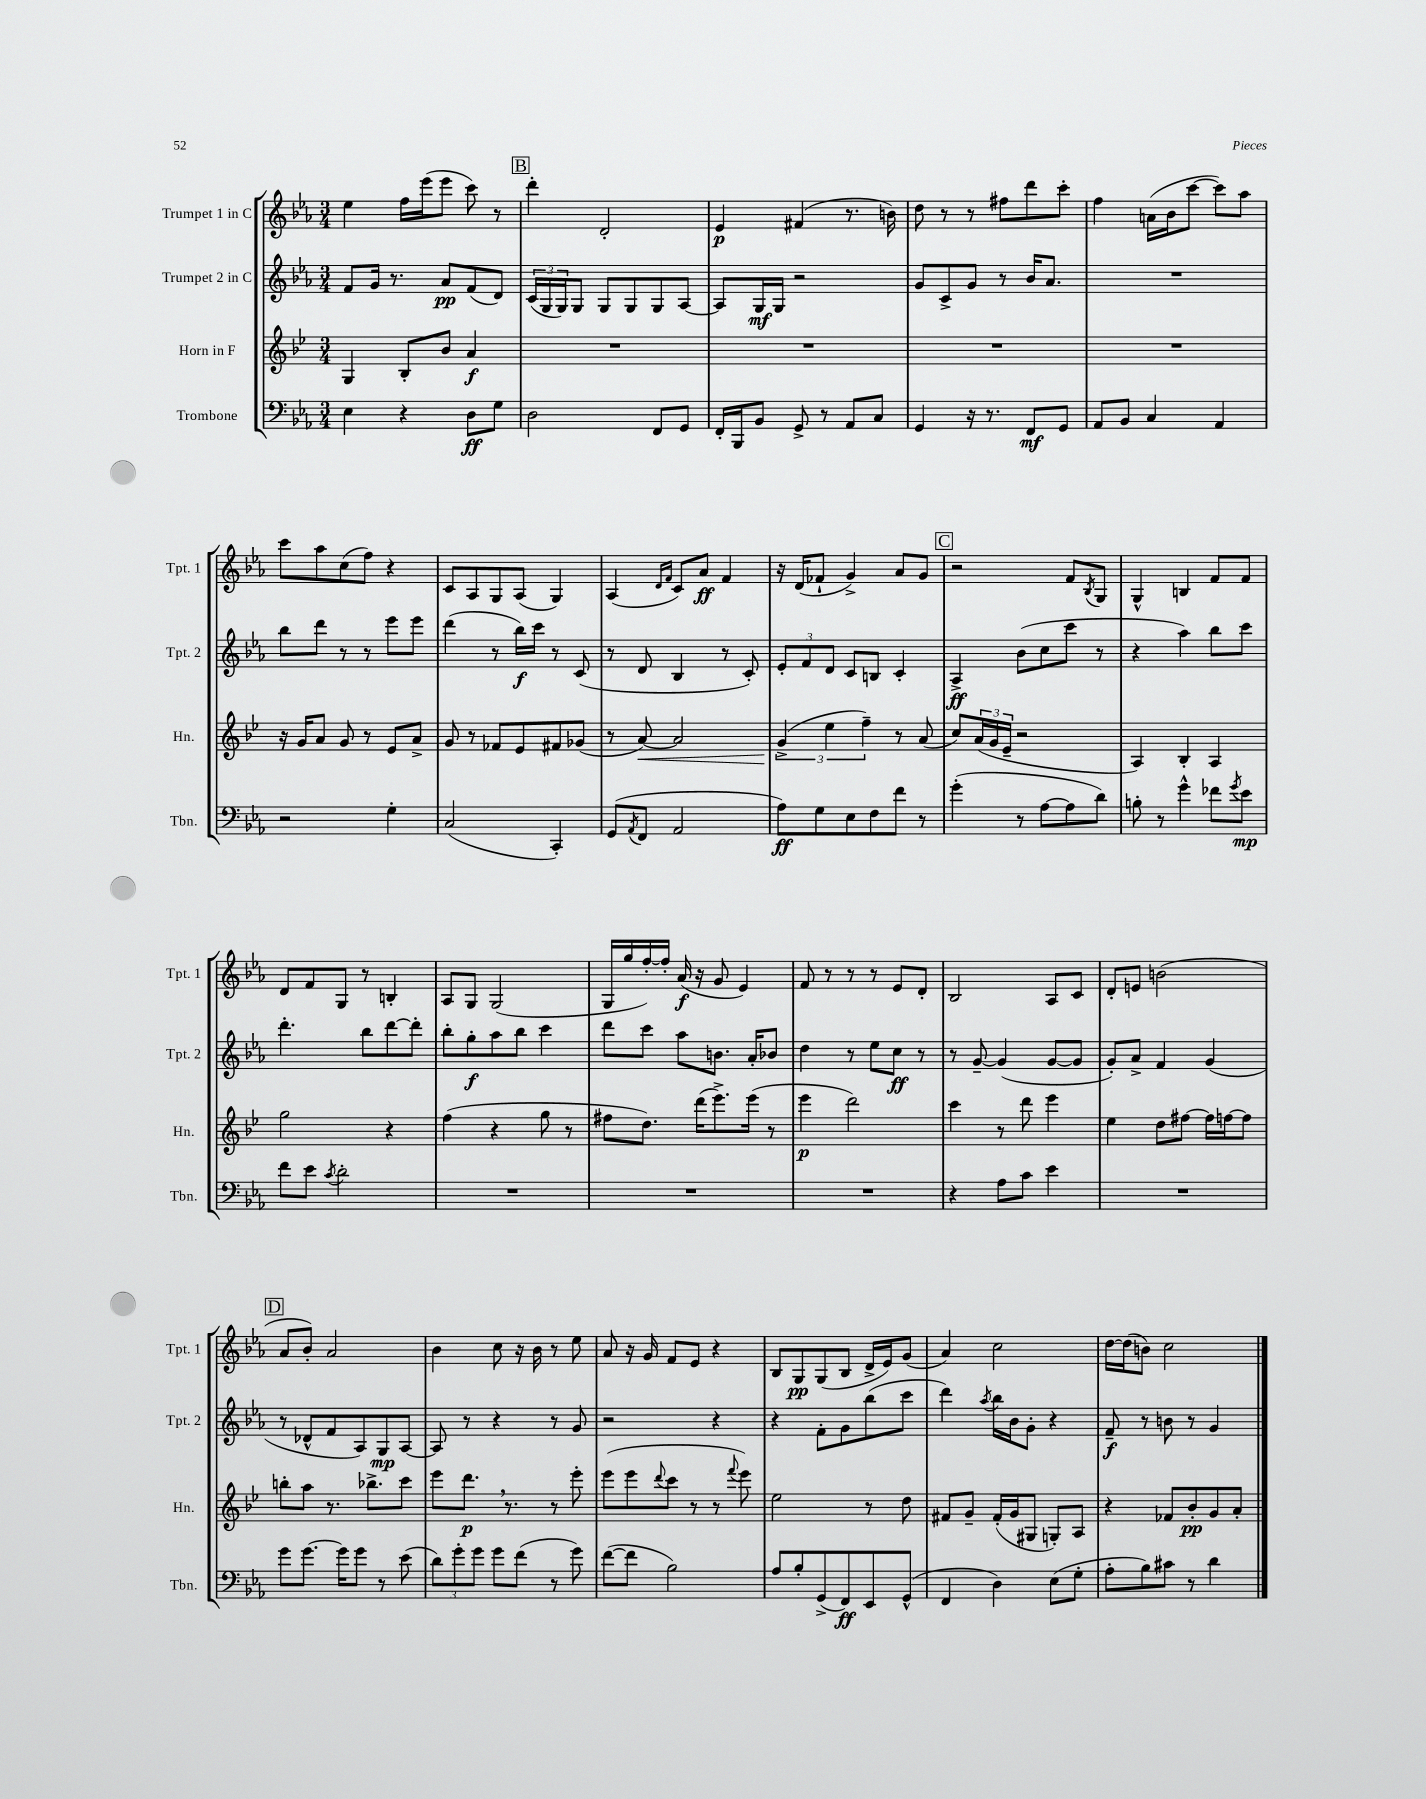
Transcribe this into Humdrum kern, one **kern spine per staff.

**kern	**dynam	**kern	**dynam	**kern	**dynam	**kern	**dynam
*part4	*part4	*part3	*part3	*part2	*part2	*part1	*part1
*staff4	*staff4	*staff3	*staff3	*staff2	*staff2	*staff1	*staff1
*I"Trombone	*	*I"Horn in F	*	*I"Trumpet 2 in C	*	*I"Trumpet 1 in C	*
*I'Tbn.	*	*I'Hn.	*	*I'Tpt. 2	*	*I'Tpt. 1	*
*clefF4	*	*clefG2	*	*clefG2	*	*clefG2	*
*k[b-e-a-]	*	*k[b-e-]	*	*k[b-e-a-]	*	*k[b-e-a-]	*
*M3/4	*	*M3/4	*	*M3/4	*	*M3/4	*
=12	=12	=12	=12	=12	=12	=12	=12
4E-\	.	4G/	.	8f/L	.	4ee-\	.
.	.	.	.	16g/Jk	.	.	.
.	.	.	.	8.r	.	.	.
4r	.	8B-'/L	.	.	.	16ff\LL	.
.	.	.	.	.	.	(16eee-\J	.
.	.	8b-/J	.	8a-/L	pp	8eee-\J	.
8D\L	ff	4a/	f	(8f/	.	8ccc\)	.
8G\J	.	.	.	8d/J)	.	8r	.
!!LO:REH:place=s1:t=B
=13	=13	=13	=13	=13	=13	=13	=13
2D\	.	2.r	.	(24c/LL	.	4ddd'\	.
.	.	.	.	24G/	.	.	.
.	.	.	.	24G/J)	.	.	.
.	.	.	.	8G/J	.	.	.
.	.	.	.	8G/L	.	2d'/	.
.	.	.	.	8G/	.	.	.
8FF/L	.	.	.	8G/	.	.	.
8GG/J	.	.	.	[8A-/J	.	.	.
=14	=14	=14	=14	=14	=14	=14	=14
16FF'/LL	.	2.r	.	8A-/L]	.	4e-/	p
16BBB-/J	.	.	.	.	.	.	.
8BB-/J	.	.	.	16G/L	mf	.	.
.	.	.	.	16G/JJ	.	.	.
8GG^/	.	.	.	2r	.	(4f#X/	.
8r	.	.	.	.	.	.	.
8AA-/L	.	.	.	.	.	8.r	.
8C/J	.	.	.	.	.	.	.
.	.	.	.	.	.	16bn\)	.
=15	=15	=15	=15	=15	=15	=15	=15
4GG/	.	2.r	.	8g/L	.	8dd\	.
.	.	.	.	8c^/	.	8r	.
16r	.	.	.	8g/J	.	8r	.
8.r	.	.	.	.	.	.	.
.	.	.	.	8r	.	8ff#X\L	.
8FF/L	mf	.	.	16b-/KL	.	8ddd\	.
.	.	.	.	8.a-/J	.	.	.
8GG/J	.	.	.	.	.	8ccc'\J	.
=16	=16	=16	=16	=16	=16	=16	=16
8AA-/L	.	2.r	.	2.r	.	4ff\	.
8BB-/J	.	.	.	.	.	.	.
4C/	.	.	.	.	.	(16an\LL	.
.	.	.	.	.	.	16b-\J	.
.	.	.	.	.	.	[8ccc\J	.
4AA-/	.	.	.	.	.	8ccc\L])	.
.	.	.	.	.	.	8aa-\J	.
!!LO:LB:g=z
=17	=17	=17	=17	=17	=17	=17	=17
2r	.	16r	.	8bb-\L	.	8ccc\L	.
.	.	16g/KL	.	.	.	.	.
.	.	8a/J	.	8ddd\J	.	8aa-\	.
.	.	8g/	.	8r	.	(8cc\	.
.	.	8r	.	8r	.	8ff\J)	.
4G'\	.	8e-/L	.	8eee-\L	.	4r	.
.	.	8a^/J	.	8eee-\J	.	.	.
=18	=18	=18	=18	=18	=18	=18	=18
(2C/	.	8g/	.	(4ddd\	.	8c/L	.
.	.	8r	.	.	.	8A-/	.
.	.	8f-X/L	.	8r	.	8G/	.
.	.	8e-/	.	16bb-\LL)	f	(8A-/J	.
.	.	.	.	16ccc\JJ	.	.	.
4CC'/)	.	8f#X/	.	8r	.	4G/)	.
.	.	(8g-X/J	.	(8c/	.	.	.
=19	=19	=19	=19	=19	=19	=19	=19
(8GG/L	.	8r	.	8r	.	(4A-/	.
8qAA-/	.	.	.	.	.	.	.
!	!	!	!LO:HP:b	!	!	!	!
8FF/J	.	[8a/)	<	8d/	.	.	.
.	.	.	.	.	.	16qqd/LL	.
.	.	.	.	.	.	16qqf/JJ	.
2AA-/	.	2a/]	.	4B-/	.	8c/L)	.
.	.	.	.	.	.	8a-/J	ff
.	.	.	.	8r	.	4f/	.
.	.	.	.	8c'/)	.	.	.
=20	=20	=20	=20	=20	=20	=20	=20
8A-\L)	ff	(6g^/	.	12e-'/L	.	16r	.
.	.	.	.	.	.	(16d/KL	.
.	.	.	.	12f/	.	.	.
8G\	.	.	.	.	.	8f-X`/J	.
.	.	6ee-\	[	12d/J	.	.	.
8E-\	.	.	.	8c/L	.	4g^/)	.
.	.	6ff~\)	.	.	.	.	.
8F\	.	.	.	8Bn/J	.	.	.
8f\J	.	8r	.	4c'/	.	8a-/L	.
8r	.	(8a/	.	.	.	8g/J	.
!!LO:REH:place=s1:t=C
=21	=21	=21	=21	=21	=21	=21	=21
(4g'\	.	8cc/L)	.	4A-^/	ff	2r	.
.	.	(24a/L	.	.	.	.	.
.	.	24g/	.	.	.	.	.
.	.	24e-~/JJ	.	.	.	.	.
8r	.	2r	.	(8b-\L	.	.	.
[8A-\L	.	.	.	8cc\	.	.	.
8A-\]	.	.	.	8ccc\J	.	8f/L	.
.	.	.	.	.	.	8qB-/	.
8d\J)	.	.	.	8r	.	8G/J	.
=22	=22	=22	=22	=22	=22	=22	=22
8Bn'\	.	4A/)	.	4r	.	4G^^/	.
8r	.	.	.	.	.	.	.
4g^^\	.	4B-'/	.	4aa-\)	.	4Bn/	.
8f-X\L	.	4A/	.	8bb-\L	.	8f/L	.
8qg/	.	.	.	.	.	.	.
8e-\J	mp	.	.	8ccc\J	.	8f/J	.
!!LO:LB:g=z
=23	=23	=23	=23	=23	=23	=23	=23
8f\L	.	2gg\	.	4.ddd'\	.	8d/L	.
8e-\J	.	.	.	.	.	8f/	.
8qc/	.	.	.	.	.	.	.
2d'\	.	.	.	.	.	8G/J	.
.	.	.	.	8bb-\L	.	8r	.
.	.	4r	.	[8ddd\	.	4Bn'/	.
.	.	.	.	8ddd'\J]	.	.	.
=24	=24	=24	=24	=24	=24	=24	=24
2.r	.	(4ff\	.	8bb-'\L	.	8A-/L	.
.	.	.	.	8gg'\	f	8G/J	.
.	.	4r	.	8aa-\	.	(2G/	.
.	.	.	.	8bb-\J	.	.	.
.	.	8gg\	.	4ccc\	.	.	.
.	.	8r	.	.	.	.	.
=25	=25	=25	=25	=25	=25	=25	=25
2.r	.	8ff#X\L	.	8ddd\L	.	16G/LL	.
.	.	.	.	.	.	16gg/	.
.	.	8.dd\J)	.	8ccc\J	.	[16ff'/)	.
.	.	.	.	.	.	16ff'/JJ]	.
.	.	.	.	8aa-\L	.	(16a-/	f
.	.	(16ddd\KL	.	.	.	16r	.
.	.	8.eee-^\)	.	8.bn\J	.	8g/	.
.	.	.	.	.	.	4e-/)	.
.	.	(16eee-\Jk	.	16a-'/KL	.	.	.
.	.	8r	.	8b-X/J	.	.	.
=26	=26	=26	=26	=26	=26	=26	=26
2.r	.	4eee-\	p	4dd\	.	8f/	.
.	.	.	.	.	.	8r	.
.	.	2ddd\)	.	8r	.	8r	.
.	.	.	.	8ee-\L	.	8r	.
.	.	.	.	8cc\J	ff	8e-/L	.
.	.	.	.	8r	.	8d'/J	.
=27	=27	=27	=27	=27	=27	=27	=27
4r	.	4ccc\	.	8r	.	2B-/	.
.	.	.	.	[8g~/	.	.	.
8A-\L	.	8r	.	(4g/]	.	.	.
8c\J	.	8ddd\	.	.	.	.	.
4e-\	.	4eee-\	.	[8g/L	.	8A-/L	.
.	.	.	.	8g/J]	.	8c/J	.
=28	=28	=28	=28	=28	=28	=28	=28
2.r	.	4ee-\	.	8g'/L)	.	8d'/L	.
.	.	.	.	8a-^/J	.	8en/J	.
.	.	8dd\L	.	4f/	.	(2bn\	.
.	.	[8ff#X\J	.	.	.	.	.
.	.	16ff#\LL]	.	(4g/	.	.	.
.	.	[16ffn\J	.	.	.	.	.
.	.	8ff\J]	.	.	.	.	.
!!LO:LB:g=z
!!LO:REH:place=s1:t=D
=29	=29	=29	=29	=29	=29	=29	=29
8g\L	.	8bbn'\L	.	8r	.	8a-/L	.
[8.g\J	.	8aa\J	.	8d-X^^/L	.	8b-'/J)	.
.	.	8.r	.	8f/	.	2a-/	.
16g\KL]	.	.	.	.	.	.	.
8g\J	.	.	.	8A-/)	.	.	.
.	.	8.bb-X^\L	.	.	.	.	.
8r	.	.	.	8G/	mp	.	.
(8e-\	.	8ccc\J	.	[8A-/J	.	.	.
=30	=30	=30	=30	=30	=30	=30	=30
12d\L)	.	8eee-\L	.	8A-/]	.	4b-\	.
12g'\	.	.	.	.	.	.	.
.	.	8.ddd,\J	p	8r	.	.	.
12g\J	.	.	.	.	.	.	.
8g\L	.	.	.	4r	.	8cc\	.
.	.	8.r	.	.	.	.	.
(8f\J	.	.	.	.	.	16r	.
.	.	.	.	.	.	16b-\	.
8r	.	8r	.	8r	.	8r	.
8g\)	.	8eee-'\	.	8g/	.	8ee-\	.
=31	=31	=31	=31	=31	=31	=31	=31
([8f\L	.	(8eee-\L	.	2r	.	8a-/	.
8f\J]	.	8eee-\	.	.	.	16r	.
.	.	.	.	.	.	16g/	.
.	.	8qqddd/	.	.	.	.	.
2B-\)	.	8ccc\J	.	.	.	8f/L	.
.	.	8r	.	.	.	8e-/J	.
.	.	8r	.	4r	.	4r	.
.	.	8qqfff/	.	.	.	.	.
.	.	8eee-\)	.	.	.	.	.
=32	=32	=32	=32	=32	=32	=32	=32
8A-/L	.	2ee-\	.	4r	.	8B-/L	.
8B-'/	.	.	.	.	.	8G/	pp
(8GG^/	.	.	.	8f'\L	.	(8G/	.
8FF/)	ff	.	.	8g\	.	8B-/J	.
8EE-/	.	8r	.	(8bb-\	.	16d^/LL	.
.	.	.	.	.	.	16e-/J)	.
(8GG^^/J	.	8dd\	.	8ccc\J	.	(8g/J	.
=33	=33	=33	=33	=33	=33	=33	=33
4FF/	.	8f#X/L	.	4ddd\)	.	4a-/)	.
.	.	8g~/J	.	.	.	.	.
.	.	.	.	8qaa-/	.	.	.
4D\)	.	(16f#'/LL	.	16bb-\LL	.	2cc\	.
.	.	16g/J	.	16b-\J	.	.	.
.	.	8G#X/J	.	8g'\J	.	.	.
(8E-\L	.	8Gn'/L)	.	4r	.	.	.
8G'\J	.	8A/J	.	.	.	.	.
=34	=34	=34	=34	=34	=34	=34	=34
8A-'\L	.	4r	.	8f~/	f	[16dd\LL	.
.	.	.	.	.	.	(16dd\J]	.
8B-\)	.	.	.	8r	.	8bn\J)	.
8c#X\J	.	8f-X/L	.	8bn\	.	2cc\	.
8r	.	8b-'/	pp	8r	.	.	.
4d\	.	8g/	.	4g/	.	.	.
.	.	8a'/J	.	.	.	.	.
==	==	==	==	==	==	==	==
*-	*-	*-	*-	*-	*-	*-	*-
